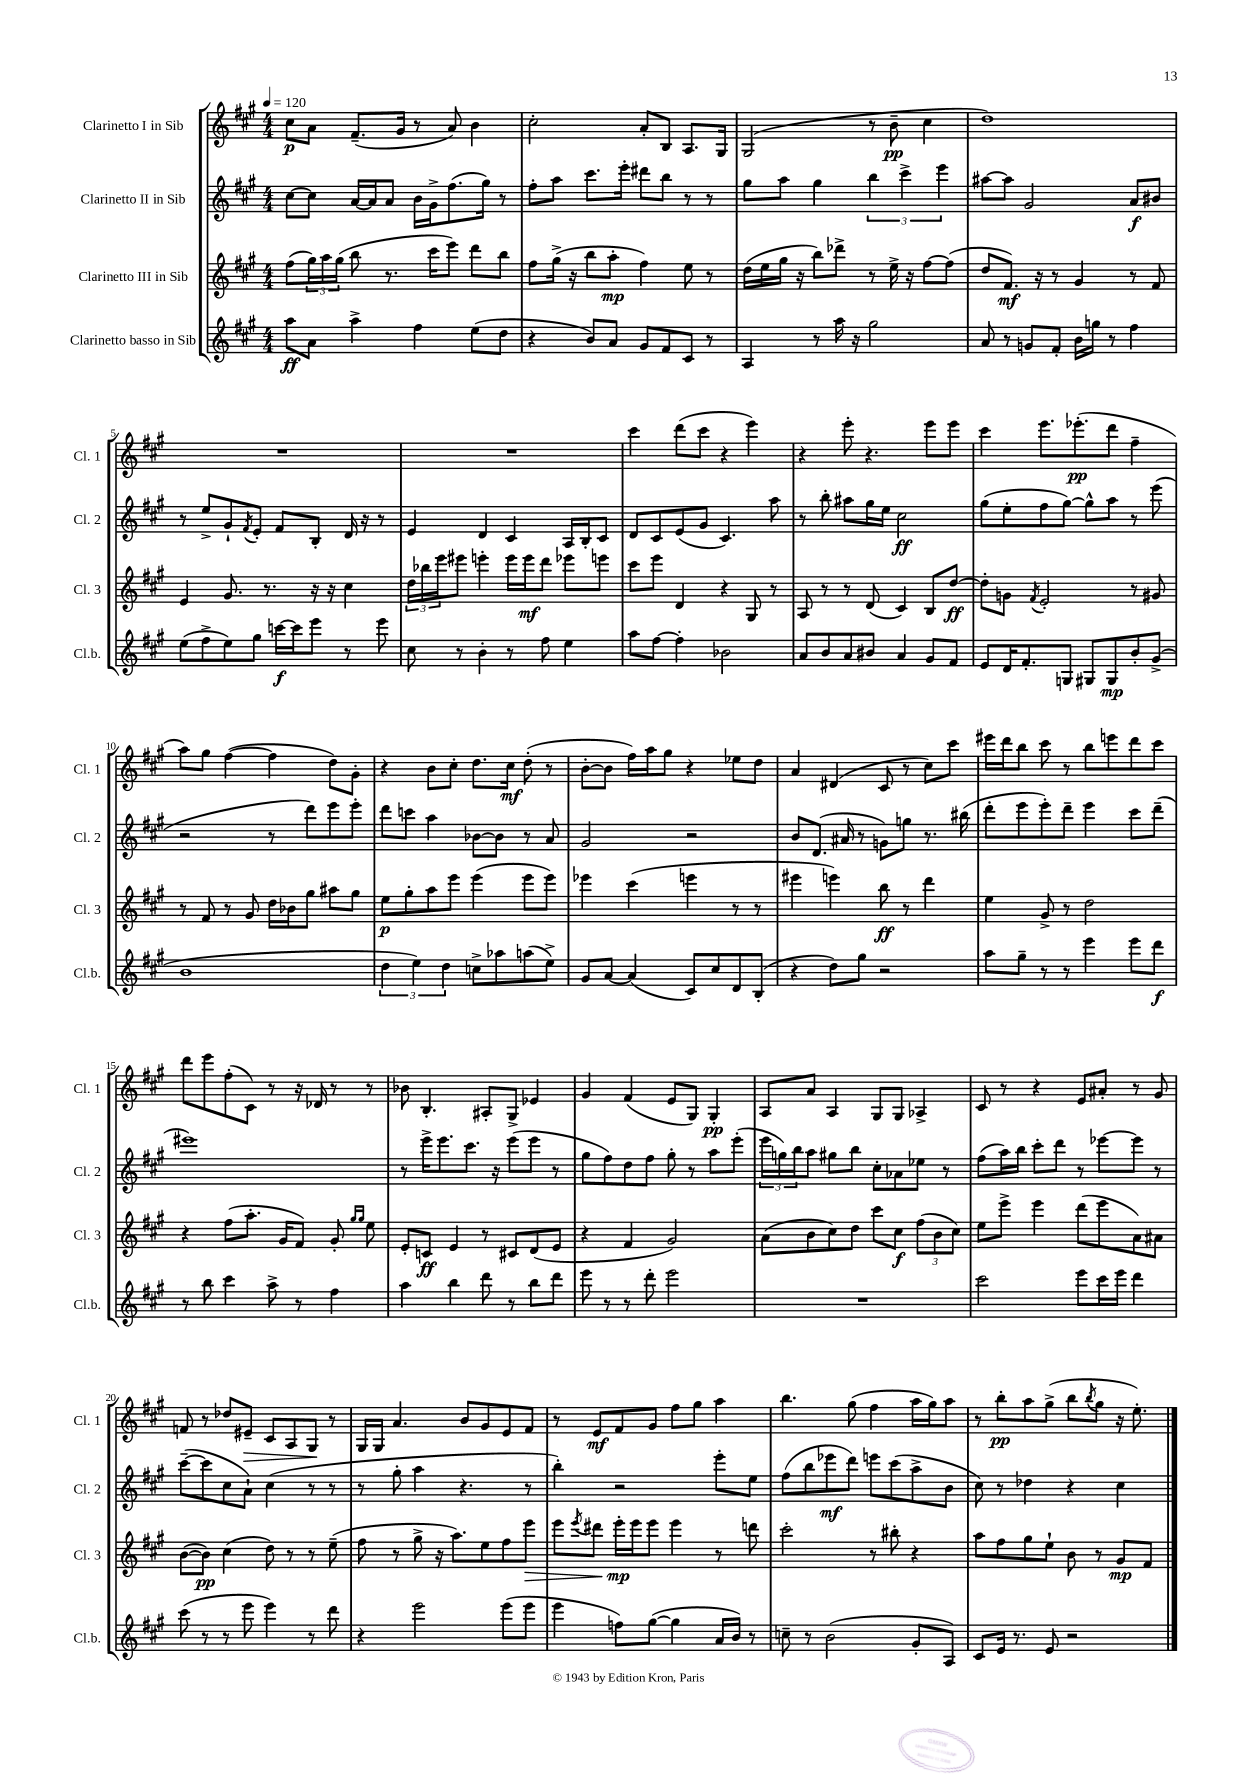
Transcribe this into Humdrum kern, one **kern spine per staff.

**kern	**kern	**kern	**kern
*staff4	*staff3	*staff2	*staff1
*clefG2	*clefG2	*clefG2	*clefG2
*k[f#c#g#]	*k[f#c#g#]	*k[f#c#g#]	*k[f#c#g#]
*M4/4	*M4/4	*M4/4	*M4/4
*MM120	*MM120	*MM120	*MM120
8aa	(8ff#	[8cc#	8cc#
8a	24gg#)	8cc#]	8a
.	24aa	.	.
.	(24gg#	.	.
4aa^	8bb	[16a	(8.f#~
.	.	16a]	.
.	8.r	8a	.
.	.	.	16g#
4ff#	.	16b	8r
.	16ccc#	16g#^	.
.	8eee)	(8.ff#	8a)
(8ee	8ddd	.	4b
.	.	16gg#)	.
8dd	8bb	8r	.
=	=	=	=
4r	8ff#	8ff#'	2cc#'
.	(16gg#^	8aa	.
.	16r	.	.
8b)	8bb	8.ccc#	.
8a	8aa'	.	.
.	.	16eee'	.
8g#	4ff#)	8ddd#	8a'
8f#	.	8bb	8B
8c#	8ee	8r	8.A
8r	8r	8r	.
.	.	.	16G#
=	=	=	=
4A	(16dd	8gg#	(2G#
.	16ee	.	.
.	16gg#	8aa	.
.	16r	.	.
8r	8bb)	4gg#	.
16aa	8ddd-^	.	.
16r	.	.	.
2gg#	8r	6bb	8r
.	16ee^	.	8b~
.	.	6ccc#^	.
.	16r	.	.
.	[8ff#	.	4cc#
.	.	6eee	.
.	(8ff#]	.	.
=	=	=	=
8a	8dd	[8aa#	1dd)
8r	8.f#)	8aa#]	.
8g	.	2g#	.
.	16r	.	.
8f#'	8r	.	.
16b	4g#	.	.
16gg	.	.	.
8r	.	.	.
4ff#	8r	8a	.
.	8f#	8b#	.
=	=	=	=
(8ee	4e	8r	1r
8ff#^	.	8ee^	.
8ee)	8.g#	8g#`	.
.	.	8qf#	.
8gg#	.	8e'	.
.	8.r	.	.
[16ccc	.	8f#	.
16ccc]	.	.	.
8eee	16r	8B'	.
.	16r	.	.
8r	4cc#	16d	.
.	.	16r	.
8eee	.	8r	.
=	=	=	=
8cc#	24dd	4e	1r
.	24bb-	.	.
.	24eee	.	.
8r	8eee#	.	.
4b'	4eee'	4d	.
8r	16eee	4c#	.
.	16eee	.	.
8ff#	8ddd	.	.
4ee	8eee-	16A	.
.	.	16B'	.
.	8eee	8c#	.
=	=	=	=
8aa	8ccc#	8d	4ccc#
[8ff#	8eee	8c#	.
4ff#']	4d	(8e	(8ddd
.	.	8g#	8ccc#
2b-	4r	4.c#)	4r
.	8G#	.	4eee)
.	8r	8aa	.
=	=	=	=
8a	8A	8r	4r
8b	8r	8bb'	.
8a	8r	8aa#	8eee'
8b#	(8d	16gg#	4.r
.	.	16ee	.
4a	4c#)	2cc#	.
8g#	8B	.	8eee
8f#	[8dd	.	8eee
=	=	=	=
8e	8dd']	(8gg#	4ccc#
16d	8g	8ee'	.
8.f#'	.	.	.
.	8qf#	.	.
.	2e'	8ff#	8.eee
8G	.	[8gg#)	.
.	.	.	(8.eee-'
8G#	.	8gg#^^]	.
8G#	.	8aa	8ddd
8b'	8r	8r	4ff#~
(8g#^	8g#	(8eee	.
=	=	=	=
1b	8r	2r	8aa)
.	8f#	.	8gg#
.	8r	.	([4ff#
.	8g#	.	.
.	16dd	8r	4ff#]
.	16b-	.	.
.	8gg#	8ddd)	.
.	8aa#	8eee	8dd)
.	8gg#	8eee'	8g#'
=	=	=	=
6dd	8ee	8ddd	4r
.	8gg#'	8ccc	.
6ee)	.	.	.
.	8aa	4aa	8b
6dd	.	.	.
.	8eee	.	8cc#'
8cc^	(4eee	[8b-	8.dd
8aa-	.	8b-]	.
.	.	.	16cc#
(8aa	8eee	8r	(8dd'
8ee^)	8eee)	8a	8r
=	=	=	=
8g#	4eee-	2g#	[8b'
[8a	.	.	8b]
(4a]	(4ccc#	.	16ff#)
.	.	.	16aa
.	.	.	8gg#
8c#)	4eee	2r	4r
8cc#	.	.	.
8d	8r	.	8ee-
(8B'	8r	.	8dd
=	=	=	=
4r	4eee#	8b	4a
.	.	(8.d	.
8dd)	4eee)	.	(4d#
.	.	16a#	.
8gg#	.	8r	.
2r	8bb	8g)	8c#
.	8r	8gg	8r
.	4ddd	8.r	8cc#)
.	.	.	8ccc#
.	.	(16bb#	.
=	=	=	=
8aa	4ee	8ddd'	16eee#
.	.	.	16ddd
8gg#~	.	8eee	8bb
8r	8g#^	8eee')	8ccc#
8r	8r	8ddd~	8r
4eee	2dd	4eee	8bb
.	.	.	8eee
8eee	.	8ccc#	8ddd
8ddd	.	(8ddd~	8ccc#
=	=	=	=
8r	4r	1eee#)	8ddd
8bb	.	.	8eee
4ccc#	(8ff#	.	(8ff#'
.	8.aa'	.	8c#)
8aa^	.	.	8r
.	16g#	.	.
8r	8f#)	.	16r
.	.	.	16d-
4ff#	8g#'	.	8r
.	16qqgg#	.	.
.	16qqgg#	.	.
.	8ee	.	8r
=	=	=	=
4aa	8e'	8r	8b-
.	8c	16eee^	4.B'
.	.	8.eee	.
4bb	4e	.	.
.	.	8.ccc#	.
8ddd	8r	.	8A#'
.	.	16r	.
8r	8c#	(8eee	8G#^
8bb	(8d	8eee	4e-
8ddd	8e	8r	.
=	=	=	=
8eee	4r	8gg#	4g#
8r	.	8ff#)	.
8r	4f#	8dd	(4f#
8ddd'	.	8ff#	.
2eee	2g#)	8gg#'	8e
.	.	8r	8G#)
.	.	8aa	4G#'
.	.	(8eee'	.
=	=	=	=
1r	(8a	24eee	8A
.	.	24gg)	.
.	.	24bb	.
.	8b	8aa	8a
.	8cc#)	8gg#	4A
.	8dd	8bb	.
.	8ccc#	8cc#'	8G#
.	8cc#	8a-	8G#
.	(12ff#	8ee-	4A-^
.	12b	.	.
.	.	8r	.
.	12cc#)	.	.
=	=	=	=
2ccc#	8ee	(8ff#	8c#
.	8eee^	16aa)	8r
.	.	16bb	.
.	4eee	8ccc#'	4r
.	.	8ddd	.
8eee	(8ddd	8r	8e
16ccc#	8eee	[8eee-	8a#'
16eee	.	.	.
4ddd	8a)	8eee-]	8r
.	8a#	8r	8g#
=	=	=	=
(8ccc#	([8b	([8ccc#~	8f
8r	8b])	8ccc#]	8r
8r	(4cc#	8cc#	8dd-
8eee	.	8a`)	8e#~
4eee)	8dd)	(4cc#	8c#
.	8r	.	8A
8r	8r	8r	8G#
8ddd	(8ee~	8r	8r
=	=	=	=
4r	8ff#	8r	16G#
.	.	.	16G#
.	8r	8gg#'	4.a
2eee	8gg#^	4aa	.
.	16r	.	.
.	8.aa)	.	.
.	.	4.r	8b
.	8ee	.	8g#
(8eee	8ff#	.	8e
8eee	8eee	8r	8f#
=	=	=	=
4eee	8eee	4bb')	8r
.	8qeee	.	.
.	8ddd#	.	8e
8ff)	16eee'	2r	8f#
.	16eee	.	.
([8gg#	8eee	.	8g#
4gg#]	4eee	.	8ff#
.	.	.	8gg#
16a	8r	8eee'	4aa
16b)	.	.	.
8r	8ddd	8ee	.
=	=	=	=
8cc~	2ccc#'	(8ff#	4.bb
8r	.	8bb	.
(2b	.	8eee-	.
.	.	8ddd)	(8gg#
.	8r	8eee	4ff#
.	8bb#'	(8ccc#	.
8g#'	4r	8aa^	16aa
.	.	.	16gg#)
8A)	.	8b	8aa
=	=	=	=
8c#	8aa	8cc#)	8r
16e	8ff#	8r	8bb'
8.r	.	.	.
.	8gg#	4dd-	8aa
8e	8ee`	.	(8gg#^
2r	8b	4r	8bb
.	.	.	8qbb
.	8r	.	8gg#
.	8g#	4cc#	16r
.	.	.	8.ee')
.	8f#	.	.
==	==	==	==
*-	*-	*-	*-
